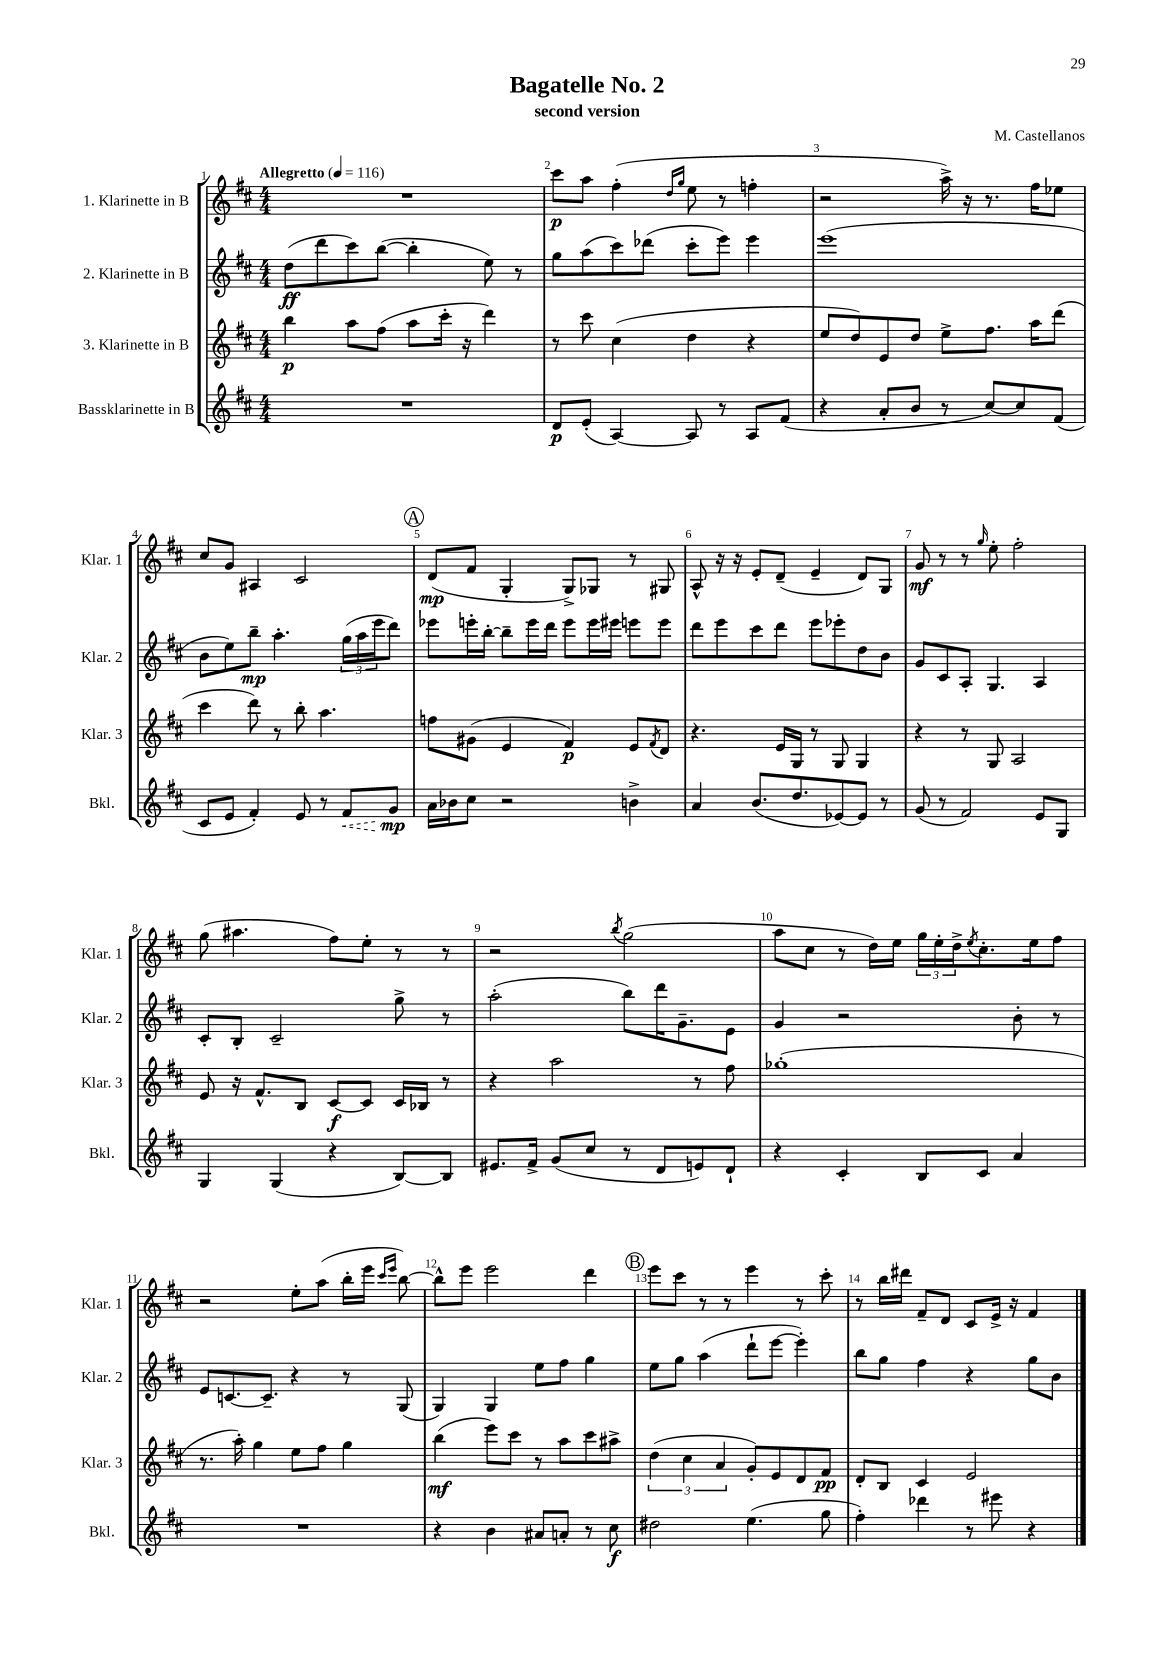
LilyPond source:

\header { title = "Bagatelle No. 2" composer = "M. Castellanos" subtitle = "second version" }
<<
\new StaffGroup <<
\new Staff = "s0" \with { instrumentName = "1. Klarinette in B" shortInstrumentName = "Klar. 1" } {
    \clef treble \key d \major \numericTimeSignature \time 4/4 \tempo "Allegretto" 4 = 116
    R1 |
    cis'''8\p a''8 fis''4-.( \grace { d''16 g''16 } e''8 r8 f''4-. |
    r2 a''16->) r16 r8. fis''16 ees''8 |
    cis''8 g'8 ais4 cis'2 |
    \mark \markup { \circle "A" } d'8\mp( fis'8 g4-. g8->) ges8 r8 gis8 |
    a8-^ r16 r16 e'8-. d'8--( e'4-- d'8) g8 |
    g'8\mf r8 r8 \grace { g''16 } e''8-. fis''2-. |
    g''8( ais''4. fis''8) e''8-. r8 r8 |
    r2 \acciaccatura { b''8 } g''2( |
    a''8 cis''8 r8 d''16) e''16 \tuplet 3/2 { g''16 e''16-. d''16-> } \acciaccatura { e''8 } cis''8.-. e''16 fis''8 |
    r2 e''8-. a''8( b''16-. e'''16 \grace { cis'''16 e'''16 } b''8~) |
    b''8-^ e'''8 e'''2 d'''4 |
    \mark \markup { \circle "B" } e'''8 cis'''8 r8 r8 e'''4 r8 cis'''8-. |
    r8 b''16 dis'''16 fis'8-- d'8 cis'8 e'16-> r16 fis'4 \bar "|." |
}
\new Staff = "s1" \with { instrumentName = "2. Klarinette in B" shortInstrumentName = "Klar. 2" } {
    \clef treble \key d \major \numericTimeSignature \time 4/4
    d''8\ff( d'''8 cis'''8) b''8~( b''4-. e''8) r8 |
    g''8 a''8( cis'''8) des'''8( cis'''8-. e'''8) e'''4 |
    e'''1( |
    b'8 e''8) b''8--\mp a''4.-. \tuplet 3/2 { g''16( a''16 e'''16 } d'''8) |
    \mark \markup { \circle "A" } ees'''8 e'''16-. b''16~-. b''8-- e'''16 d'''16 e'''8 e'''16 eis'''16 e'''8 e'''8 |
    d'''8 e'''8 cis'''8 d'''8 e'''8 ees'''8-. d''8 b'8 |
    g'8 cis'8 a8-. g4. a4 |
    cis'8-. b8-. cis'2-- g''8-> r8 |
    a''2-.( b''8) d'''16 g'8.-- e'8 |
    g'4 r2 b'8-. r8 |
    e'8 c'8.~ c'8.-- r4 r8 g8( |
    g4) g4 e''8 fis''8 g''4 |
    \mark \markup { \circle "B" } e''8 g''8 a''4( d'''8-! e'''8~ e'''4-.) |
    b''8 g''8 fis''4 r4 g''8 b'8 \bar "|." |
}
\new Staff = "s2" \with { instrumentName = "3. Klarinette in B" shortInstrumentName = "Klar. 3" } {
    \clef treble \key d \major \numericTimeSignature \time 4/4
    b''4\p a''8 fis''8( a''8 cis'''16-. r16 d'''4) |
    r8 cis'''8 cis''4( d''4 r4 |
    e''8 d''8) e'8 d''8 e''8-> fis''8. a''16 d'''8( |
    cis'''4 d'''8) r8 b''8-. a''4. |
    \mark \markup { \circle "A" } f''8 gis'8( e'4 fis'4\p) e'8 \acciaccatura { fis'8 } d'8 |
    r4. e'16 g16 r8 g8 g4 |
    r4 r8 g8 a2 |
    e'8 r16 fis'8.-^ b8 cis'8~\f cis'8 cis'16 bes16 r8 |
    r4 a''2 r8 fis''8 |
    ges''1-.( |
    r8. a''16-.) g''4 e''8 fis''8 g''4 |
    b''4\mf( e'''8) cis'''8 r8 a''8 cis'''8 ais''8-> |
    \mark \markup { \circle "B" } \tuplet 3/2 { d''4( cis''4 a'4 } g'8-.) e'8 d'8 fis'8\pp |
    d'8-. b8 cis'4 e'2 \bar "|." |
}
\new Staff = "s3" \with { instrumentName = "Bassklarinette in B" shortInstrumentName = "Bkl." } {
    \clef treble \key d \major \numericTimeSignature \time 4/4
    R1 |
    d'8\p e'8-.( a4~) a8 r8 a8 fis'8( |
    r4 a'8-. b'8 r8 cis''8~) cis''8 fis'8( |
    cis'8 e'8 fis'4-.) e'8 r8 \once \override Hairpin.style = #'dashed-line fis'8\< g'8\mp\! |
    \mark \markup { \circle "A" } a'16 bes'16 cis''8 r2 b'4-> |
    a'4 b'8.( d''8. ees'8~) ees'8 r8 |
    g'8( r8 fis'2) e'8 g8 |
    g4 g4( r4 b8~) b8 |
    eis'8. fis'16-> g'8( cis''8 r8 d'8 e'8) d'8-! |
    r4 cis'4-. b8 cis'8 a'4 |
    R1 |
    r4 b'4 ais'8 a'8-. r8 cis''8\f |
    \mark \markup { \circle "B" } dis''2 e''4.( g''8 |
    fis''4-.) des'''4 r8 eis'''8 r4 \bar "|." |
}
>>
>>
\layout { \context { \Score \override BarNumber.break-visibility = ##(#f #t #t) barNumberVisibility = #all-bar-numbers-visible } }
